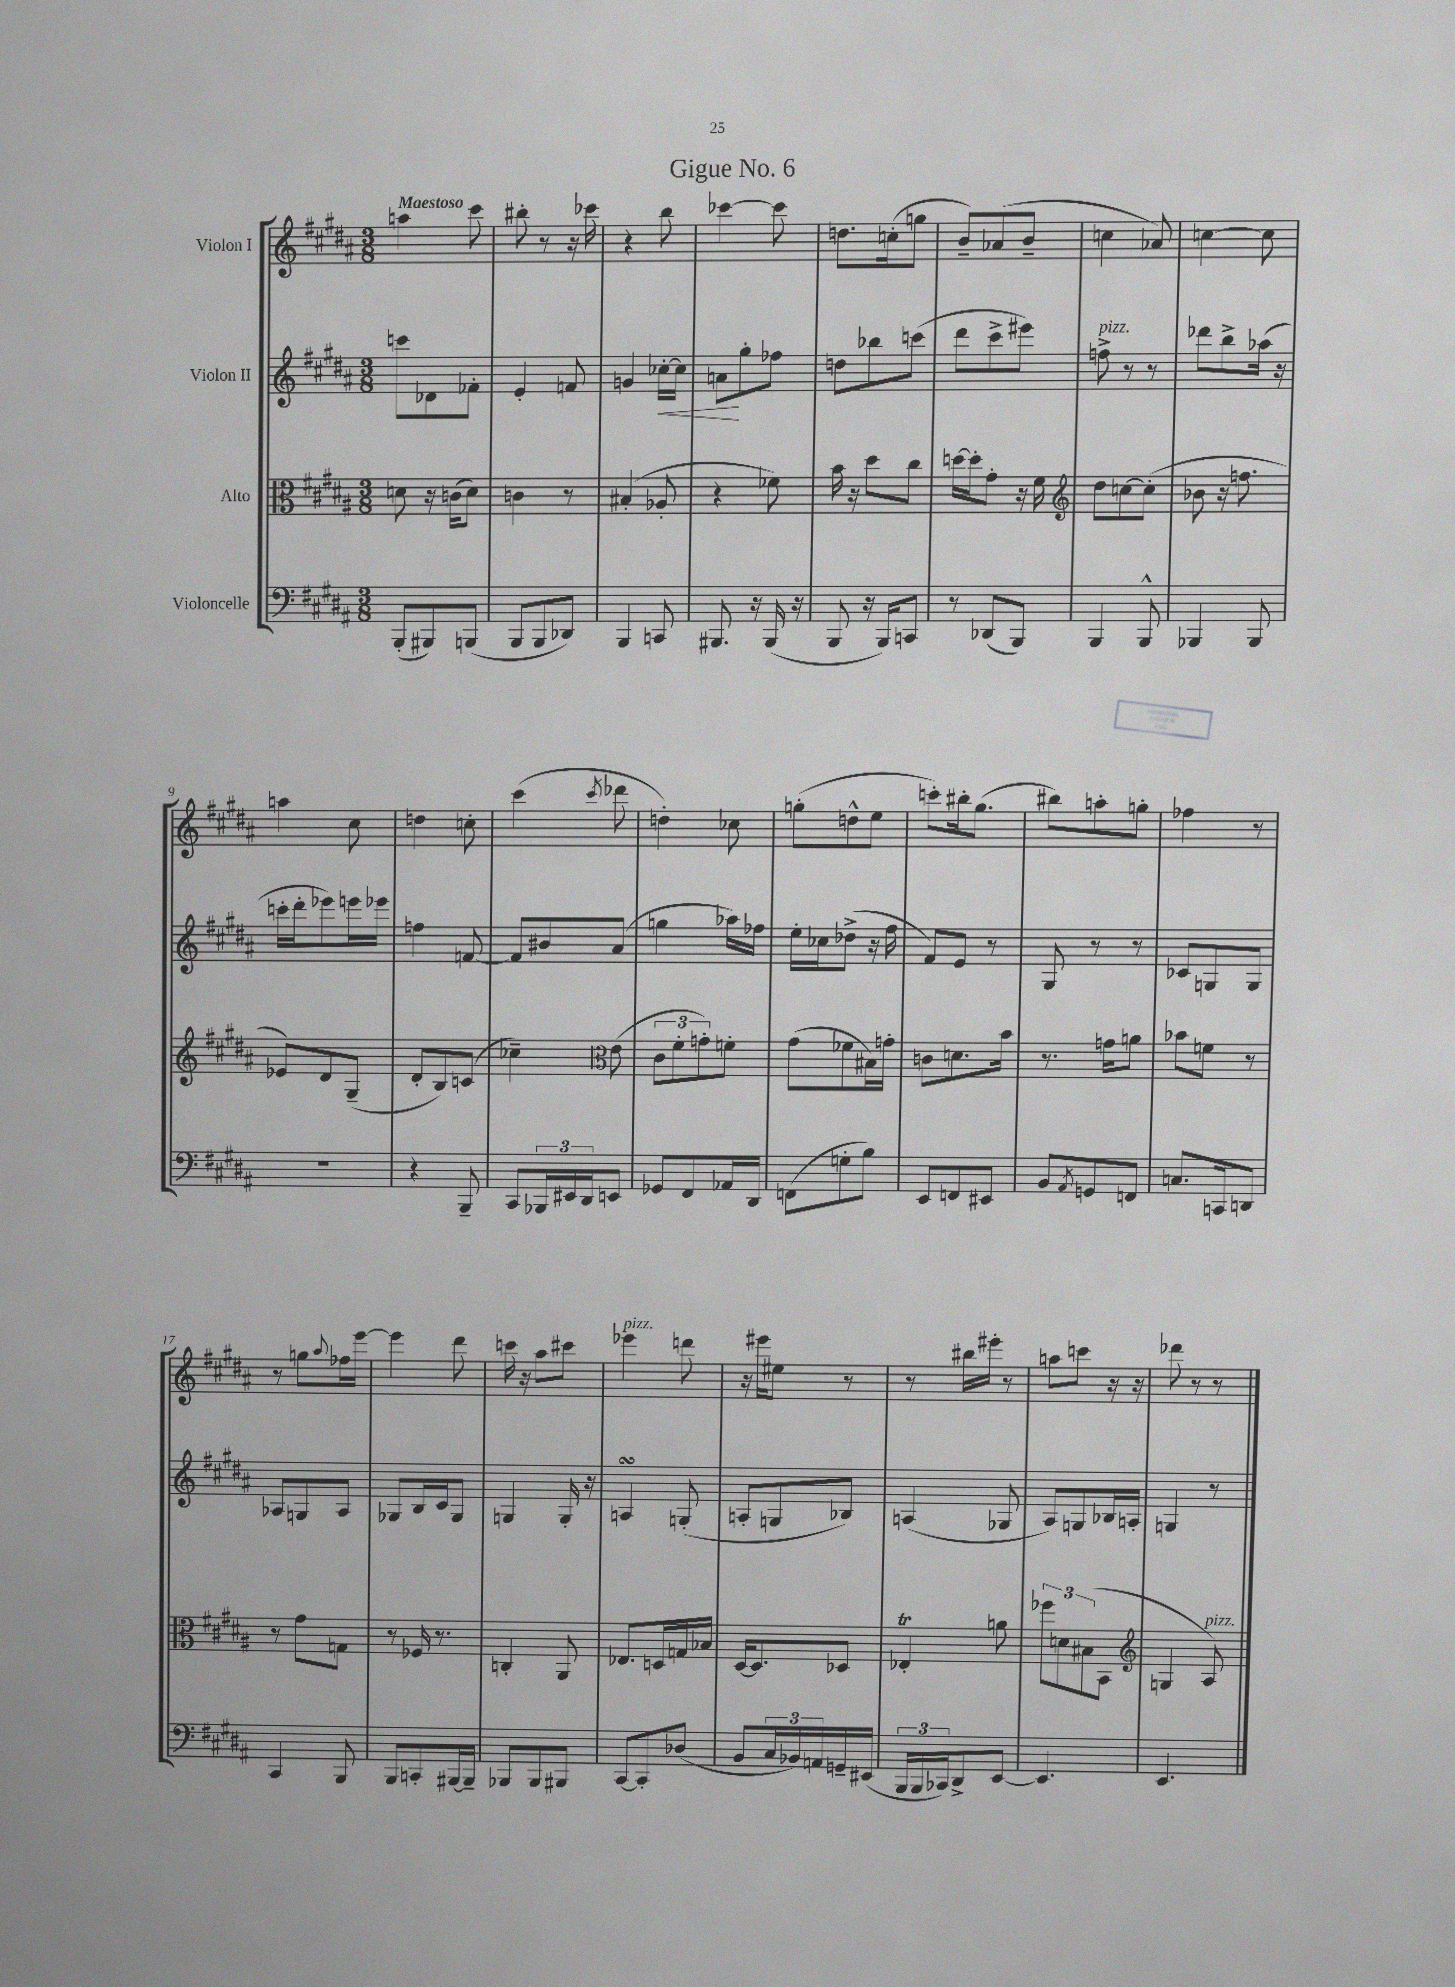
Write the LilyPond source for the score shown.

\header { title = "Gigue No. 6" }
<<
\new StaffGroup <<
\new Staff = "s0" \with { instrumentName = "Violon I" } {
    \clef treble \key b \major \numericTimeSignature \time 3/8 \tempo "Maestoso"
    a''4 cis'''8 |
    bis''8-. r8 r16 ces'''16 |
    r4 b''8 |
    ces'''4~ ces'''8 |
    d''8. c''16-.( g''8 |
    b'8--) aes'8( b'8-- |
    c''4 aes'8) |
    c''4~ c''8 |
    a''4 cis''8 |
    d''4 c''8-. |
    cis'''4( \acciaccatura { cis'''8 } des'''8 |
    d''4-.) ces''8 |
    g''8-.( d''8-^ e''8 |
    c'''8-.) bis''16-. gis''8.( |
    bis''8) a''8-. g''8-. |
    fes''4 r8 |
    r8 g''8 \appoggiatura { ais''8 } fes''16 e'''16~ |
    e'''4 dis'''8 |
    c'''16 r16 ais''8 cis'''8 |
    ees'''4^\markup { \italic "pizz." } d'''8 |
    r16 eis'''16 eis''8 r8 |
    r8 bis''16 eis'''16-. r8 |
    a''8 c'''8 r16 r16 |
    des'''8 r8 r8 \bar "|." |
}
\new Staff = "s1" \with { instrumentName = "Violon II" } {
    \clef treble \key b \major \numericTimeSignature \time 3/8
    c'''8 des'8 fes'8-. |
    e'4-. f'8 |
    g'4 ces''16~-.\< ces''16 |
    a'8\! gis''8-. fes''8 |
    d''8 bes''8 c'''8( |
    dis'''8 cis'''8-> eis'''8) |
    f''8->^\markup { \italic "pizz." } r8 r8 |
    des'''8 b''8-> aes''16( r16 |
    c'''16-. dis'''16-. ees'''8) e'''16 ees'''16 |
    f''4 f'8~ |
    f'8 bis'8 ais'8( |
    g''4 aes''16) fes''16 |
    e''16-. ces''16 des''8->( r16 fis''16 |
    fis'8) e'8 r8 |
    gis8 r8 r8 |
    ces'8 g8 g8 |
    aes8 g8 aes8 |
    ges8 b16 cis'16 ges8 |
    g4 g16-. r16 |
    a4\turn g8-.( |
    a8-. g8 bes8) |
    a4( ges8 |
    ais8) g8 bes16 a16-. |
    g4 r8 \bar "|." |
}
\new Staff = "s2" \with { instrumentName = "Alto" } {
    \clef alto \key b \major \numericTimeSignature \time 3/8
    d'8 r16 c'16( d'8) |
    c'4 r8 |
    bis4-.( aes8-. |
    r4 fes'8) |
    b'16 r16 dis''8 cis''8 |
    d''16~ d''16-. gis'8-. r16 fis'16 |
    \clef treble dis''8 c''8~ c''8-.( |
    bes'8 r16 f''8. |
    ees'8) dis'8 gis8--( |
    dis'8-. b8) c'8( |
    ces''4--) \clef alto e'8( |
    \tuplet 3/2 { cis'8 fis'8-. g'8-.) } f'8-. |
    gis'8( fes'8 bis16) g'16-. |
    c'8 d'8. b'16 |
    r8. g'16 a'8 |
    bes'8 f'8 r8 |
    r8 gis'8 g8 |
    r8 fes16 r8. |
    c4-. ais,8 |
    ees8. d16 g16 bes16 |
    dis16~ dis8. des8 |
    ees4-.\trill a'8 |
    \tuplet 3/2 { fes''8 d'8 bis8( } b,8 |
    \clef treble g4 ais8^\markup { \italic "pizz." }) \bar "|." |
}
\new Staff = "s3" \with { instrumentName = "Violoncelle" } {
    \clef bass \key b \major \numericTimeSignature \time 3/8
    b,,8-.( bis,,8) b,,8( |
    b,,8 b,,8 des,8) |
    b,,4 c,8 |
    bis,,8. r16 bis,,16( r16 |
    b,,8 r16 b,,16) c,8 |
    r8 des,8( b,,8) |
    b,,4 b,,8-^ |
    bes,,4 bes,,8 |
    R4. |
    r4 b,,8-- |
    cis,8 \tuplet 3/2 { bes,,16 eis,16 dis,16 } e,8 |
    ges,8 fis,8 aes,16 dis,16 |
    f,8( g8-. b8) |
    e,8 f,8 eis,8 |
    b,8 \acciaccatura { ais,8 } g,8 f,8 |
    c8. c,16 d,8 |
    cis,4 b,,8 |
    b,,8 c,8-. bis,,16~ bis,,16-- |
    bes,,8 bes,,8 bis,,8 |
    cis,8~ cis,8-. des8( |
    b,8 \tuplet 3/2 { cis16 bes,16) a,16 } g,16-- eis,16( |
    \tuplet 3/2 { b,,16 b,,16 ces,16) } dis,8-> e,8~ |
    e,4. |
    e,4. \bar "|." |
}
>>
>>
